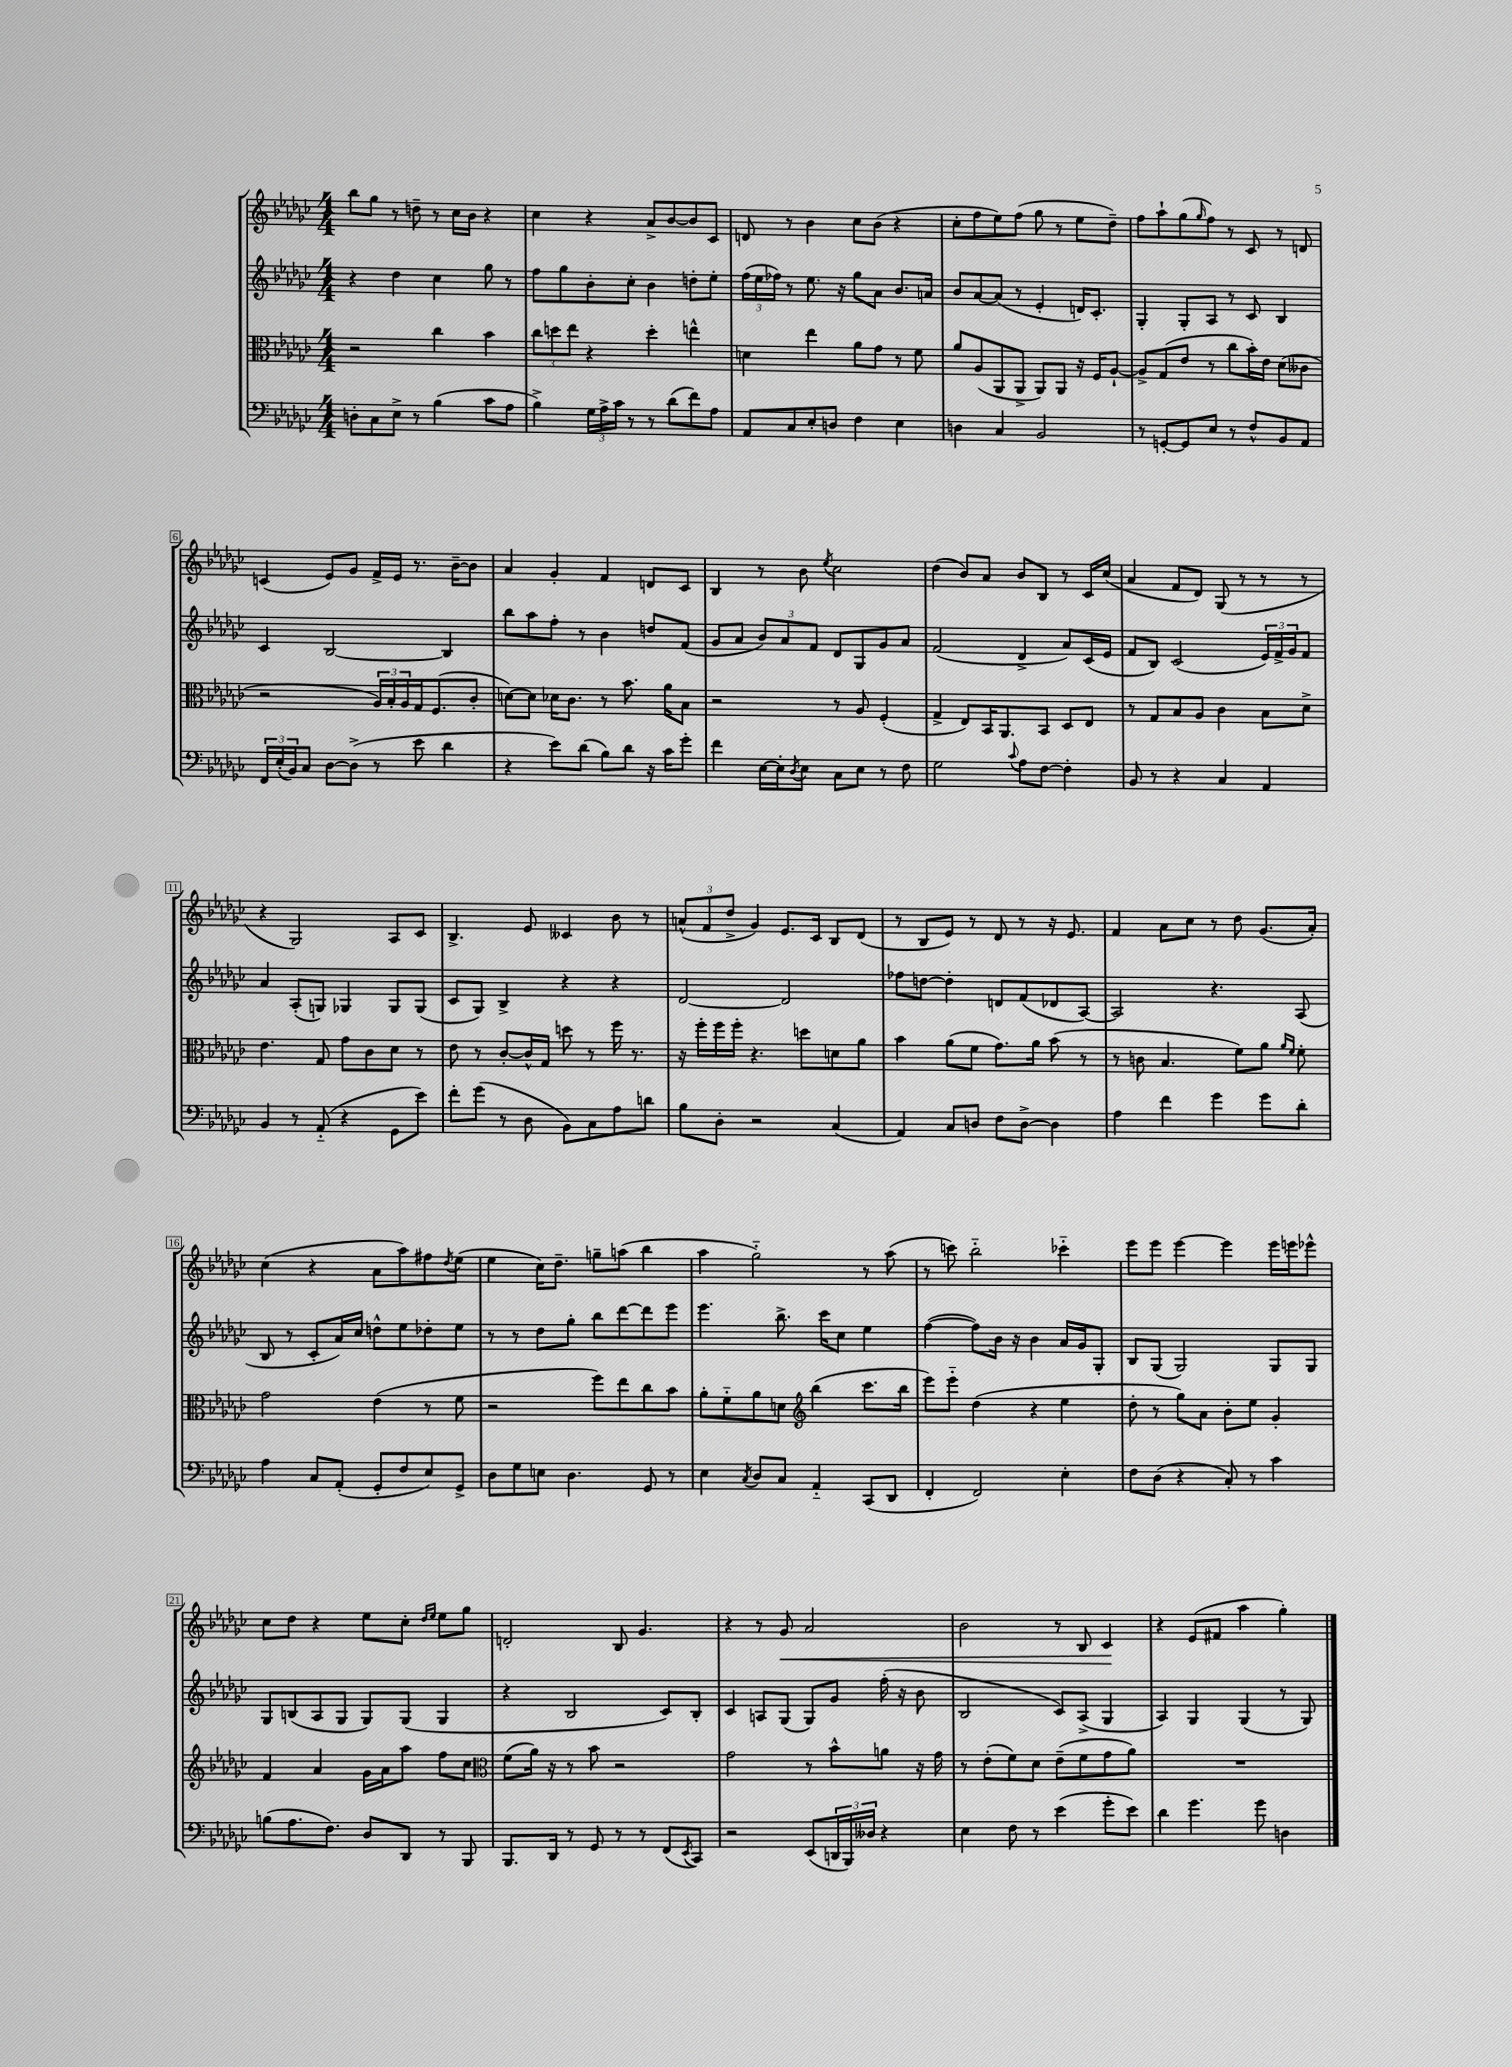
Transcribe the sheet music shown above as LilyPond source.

<<
\new StaffGroup <<
\new Staff = "s0" {
    \clef treble \key ges \major \numericTimeSignature \time 4/4
    bes''8 ges''8 r8 d''8-- r8 ces''16 bes'16 r4 |
    ces''4 r4 aes'8-> bes'8~ bes'8 ces'8 |
    d'8 r8 bes'4 ces''8 bes'8( r4 |
    ces''8-. f''8 ees''8) f''8( ges''8 r8 ees''8 des''8--) |
    f''8 aes''8-! ges''8( \grace { ges''16 } f''8) r8 ces'8 r8 d'8 |
    c'4( ees'8) ges'8 f'16-> ees'16 r8. bes'16~-- bes'8 |
    aes'4 ges'4-. f'4 d'8 ces'8 |
    bes4 r8 bes'8 \acciaccatura { ees''8 } ces''2 |
    des''4( bes'8) aes'8 bes'8 bes8 r8 ces'16 ces''16( |
    aes'4 f'8 des'8) ges8( r8 r8 r8 |
    r4 ges2) aes8 ces'8 |
    bes4.-> ees'8 ceses'4 bes'8 r8 |
    \tuplet 3/2 { a'8-^( f'8 des''8-> } ges'4) ees'8. ces'16 bes8 des'8( |
    r8 bes8 ees'8) r8 des'8 r8 r16 ees'8. |
    f'4 aes'8 ces''8 r8 des''8 ges'8.( aes'16-.) |
    ces''4( r4 aes'8 aes''8) fis''8 \acciaccatura { des''8 } ees''8( |
    ees''4 ces''16) des''8.-- g''8-- a''8( bes''4 |
    aes''4 ges''2-_) r8 aes''8( |
    r8 c'''8) bes''2-_ ces'''4-_ |
    ees'''8 ees'''8 ees'''4~ ees'''4 ees'''16 e'''16 ees'''8-^ |
    ces''8 des''8 r4 ees''8 ces''8-. \grace { des''16 ees''16 } ees''8 ges''8 |
    d'2-. bes8 ges'4. |
    r4 r8 ges'8\< aes'2 |
    bes'2 r8 bes8 ces'4\! |
    r4 ees'8( fis'8 aes''4 ges''4-.) \bar "|." |
}
\new Staff = "s1" {
    \clef treble \key ges \major \numericTimeSignature \time 4/4
    r4 des''4 ces''4 ges''8 r8 |
    f''8 ges''8 bes'8-. ces''8-. bes'4 d''8-. ees''8-. |
    \tuplet 3/2 { f''16( ees''16 fes''16) } r8 ees''8. r16 ges''8 aes'8 bes'8. a'16 |
    bes'8 aes'8~ aes'8( r8 ees'4-. d'16) ces'8.-. |
    ges4-. ges8-. aes8 r8 ces'8 bes4 |
    ces'4 bes2~ bes4 |
    bes''8 aes''8 f''8-. r8 bes'4 d''8 f'8( |
    ges'8 aes'8 \tuplet 3/2 { bes'8) aes'8 f'8 } des'8 ges8 ges'8 aes'8 |
    f'2( des'4-> aes'8) ces'16( ees'16 |
    f'8 bes8) ces'2( \tuplet 3/2 { ees'16) f'16-> ges'16 } f'8 |
    aes'4 aes8-.( g8) ges4 ges8 ges8( |
    ces'8 ges8) bes4-> r4 r4 |
    des'2~ des'2 |
    fes''8 d''8~ d''4-. d'8 f'8( des'8 aes8~) |
    aes2 r4. aes8( |
    bes8 r8 ces'8-. aes'16) ces''16 d''8-^ ees''8 des''8-. ees''8 |
    r8 r8 des''8 ges''8-. bes''8 des'''8~ des'''8 ees'''8 |
    ees'''4. bes''8.-> ces'''16 ces''8 ees''4 |
    f''4~( f''8) bes'16 r16 bes'4 aes'16 ges'16 ges8-. |
    bes8 ges8( ges2) ges8 ges8 |
    ges8 b8( aes8 ges8 ges8) ges8( ges4 |
    r4 bes2 ces'8) bes8-. |
    ces'4 a8 ges8( ges8) ges'8 f''16-.( r16 bes'8 |
    bes2 ces'8) aes8->( ges4 |
    aes4) ges4 ges4( r8 ges8) \bar "|." |
}
\new Staff = "s2" {
    \clef alto \key ges \major \numericTimeSignature \time 4/4
    r2 ces''4 bes'4 |
    \tuplet 3/2 { ces''8 d''8 ees''8 } r4 d''4-. e''4-^ |
    d'4 ees''4 aes'8 ges'8 r8 f'8 |
    aes'8 aes8( aes,8 aes,8-> aes,8) aes,8 r16 f16 aes8~-! |
    aes8-> ges8( ees'8 r8 ces''8 bes'16-.) ees'16 des'8( ceses'8 |
    r2 \tuplet 3/2 { aes16) bes16-. aes16 } ges16 f8.( ces'8-. |
    d'8~) d'8 des'16 ces'8. r8 bes'8. aes'16 bes8 |
    r2 r8 aes8 f4-.( |
    ges4-> ees8) bes,16 aes,8. bes,8 des8 ees8 |
    r8 ges8 bes8 aes8 ces'4 bes8 des'8-> |
    ees'4. ges8 ges'8 ces'8 des'8 r8 |
    ees'8 r8 ces'8~-. ces'16-^ ges16 d''8 r8 f''16 r8. |
    r16 f''16-. f''16 f''16-. r4. d''8 d'8 aes'8 |
    bes'4 aes'8( f'8 ges'8.) aes'16 bes'8( r8 |
    r8 c'8 bes4. f'8) aes'8 \grace { aes'16 f'16 } f'8-. |
    ges'2 ees'4( r8 f'8 |
    r2 f''8) ees''8 ces''8 bes'8 |
    aes'8-. f'8-_ aes'8 d'8 \clef treble bes''4( ces'''8. bes''16 |
    ees'''8) ees'''8-_ des''4( r4 ees''4 |
    des''8-. r8 ges''8) aes'8 bes'8-. ees''8 ges'4-. |
    f'4 aes'4 ges'16 aes'16 aes''8 f''8 ces''8 |
    \clef alto f'8( aes'16) r16 r8 bes'8 r2 |
    ges'2 r8 bes'8-^ a'8 r16 ges'16 |
    r8 ees'8-.( f'8) des'8 ees'8--( f'8 ges'8 aes'8) |
    R1 \bar "|." |
}
\new Staff = "s3" {
    \clef bass \key ges \major \numericTimeSignature \time 4/4
    d8-. ces8 ees8-> r8 bes4( ces'8 aes8 |
    bes4->) \tuplet 3/2 { ges16 aes16-> ces'16 } r8 r8 des'8( f'8) aes8 |
    aes,8 ces8 ees8-. d8 f4 ees4 |
    d4 ces4 bes,2 |
    r8 g,8~-. g,8 ees8 r8 f8-^ bes,8 aes,8 |
    \tuplet 3/2 { f,16 ees16-.( bes,16) } ces8 des8~ des8->( r8 ees'8 des'4 |
    r4 ees'8) des'8( bes8) des'8 r16 ces'16 ges'8-. |
    f'4 ees16~ ees16-. \acciaccatura { des8 } ees8 ces8 ees8 r8 f8 |
    ges2 \appoggiatura { ces'8 } aes8 f8~ f4-. |
    bes,8 r8 r4 ces4 aes,4 |
    bes,4 r8 aes,8-_( r4 ges,8 ees'8) |
    f'8-. ges'8( r8 des8 bes,8) ces8 aes8 d'8 |
    bes8 des8-. r2 ces4( |
    aes,4) ces8 d8 f8 d8~-> d4 |
    aes4 f'4 ges'4 ges'8 des'8-. |
    aes4 ces8 aes,8-.( ges,8-. f8 ees8) ges,8-> |
    des8 ges8 e8 des4. ges,8 r8 |
    ees4 \acciaccatura { ces8 } des8 ces8 aes,4-_ ces,8( des,8 |
    f,4-. f,2) ees4-. |
    f8 des8( r4 ces8-.) r8 ces'4 |
    b8( aes8. f8.) des8 des,8 r8 bes,,8 |
    bes,,8. des,16 r8 ges,8 r8 r8 f,8( \acciaccatura { ees,8 } ces,8) |
    r2 ees,8( \tuplet 3/2 { d,16 bes,,16) deses16 } r4 |
    ees4 f8 r8 ees'4( ges'8-. ees'8) |
    des'4 ges'4. ges'8 d4 \bar "|." |
}
>>
>>
\layout { \context { \Score \override BarNumber.stencil = #(make-stencil-boxer 0.1 0.3 ly:text-interface::print) } }
